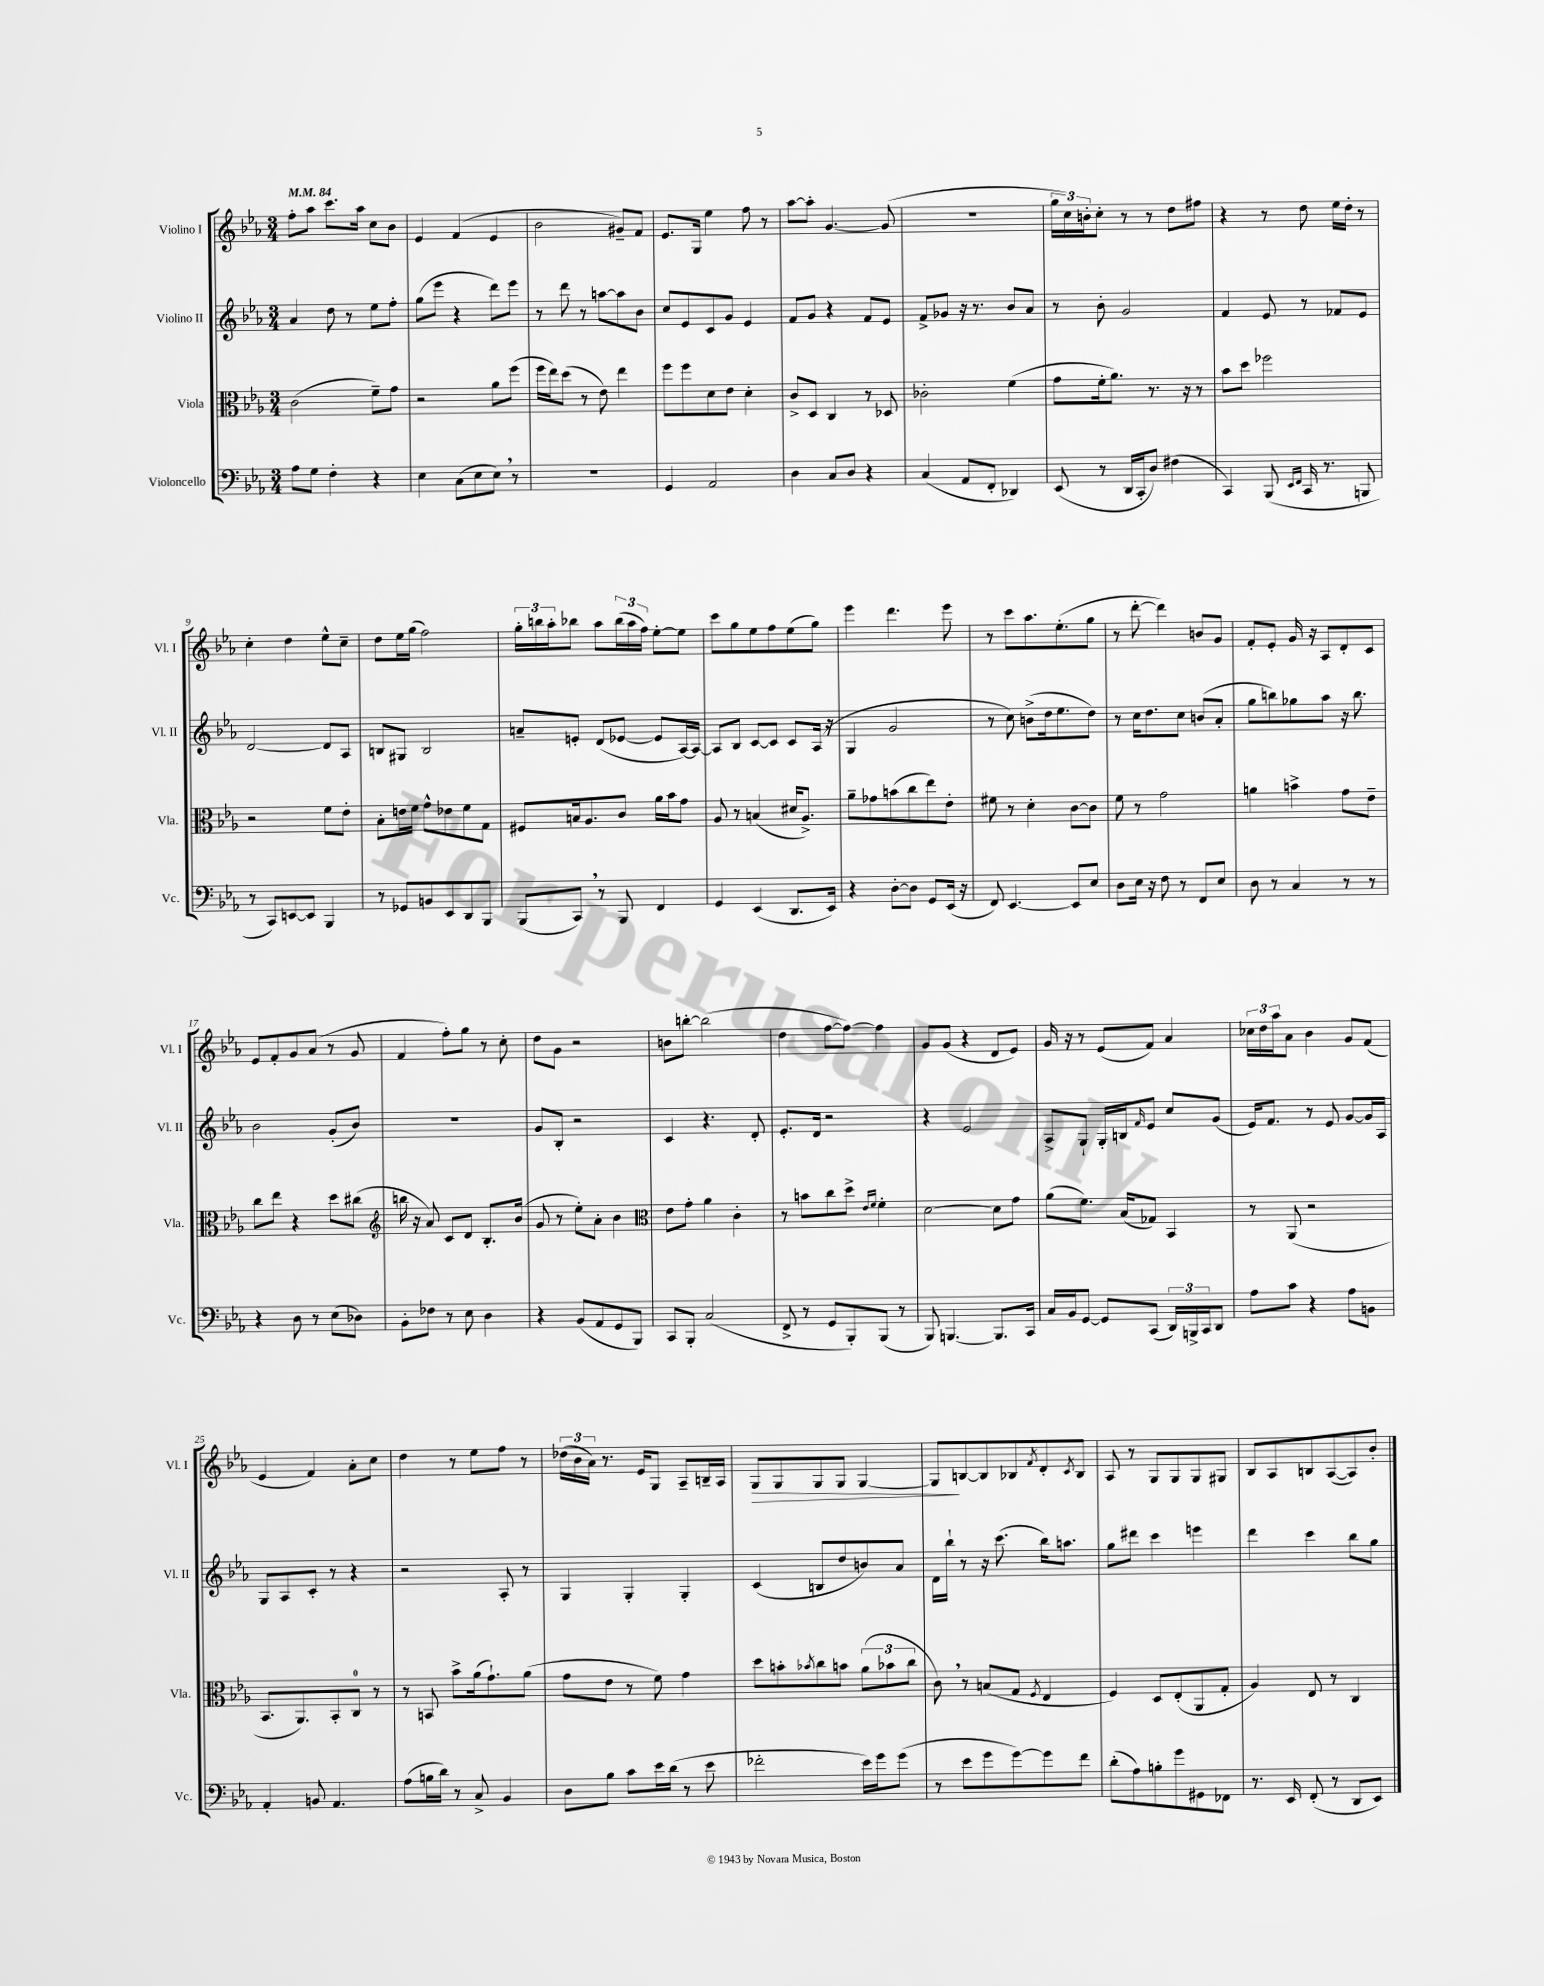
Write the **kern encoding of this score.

**kern	**kern	**kern	**kern	**dynam
*part4	*part3	*part2	*part1	*part1
*staff4	*staff3	*staff2	*staff1	*staff1
*I"Violoncello	*I"Viola	*I"Violino II	*I"Violino I	*
*I'Vc.	*I'Vla.	*I'Vl. II	*I'Vl. I	*
*clefF4	*clefC3	*clefG2	*clefG2	*
*k[b-e-a-]	*k[b-e-a-]	*k[b-e-a-]	*k[b-e-a-]	*
*M3/4	*M3/4	*M3/4	*M3/4	*
*MM84	*MM84	*MM84	*MM84	*
=1	=1	=1	=1	=1
8A-\L	(2c\	4a-/	8ff'\L	.
8G\J	.	.	8aa-\J	.
4F'\	.	8dd\	8.ccc\L	.
.	.	8r	.	.
.	.	.	16aa-\Jk	.
4r	8f~\L)	8ee-\L	8cc\L	.
.	8g\J	8ff'\J	8b-\J	.
=2	=2	=2	=2	=2
4E-\	2r	(8gg\L	4e-/	.
.	.	8eee-\J	.	.
(8C\L	.	4r	(4f/	.
8E-\	.	.	.	.
8E-,\J)	8a-\L	8ddd\L)	4e-/	.
8r	(8ff\J	8eee-\J	.	.
=3	=3	=3	=3	=3
2.r	16ff\LL	8r	2b-\	.
.	16ee-\J)	.	.	.
.	(8dd\J	8ddd\	.	.
.	8r	8r	.	.
.	8e-\)	[8aan\L	.	.
.	4ee-\	8aa\]	8g#X~/L)	.
.	.	8b-\J	8f/J	.
=4	=4	=4	=4	=4
4GG/	8ff\L	8cc/L	8.e-/L	.
.	8ff\	8e-/	.	.
.	.	.	16G/Jk	.
2AA-/	8d\	8c/	4ee-\	.
.	8e-\J	8g/J	.	.
.	4d'\	4e-/	8ff\	.
.	.	.	8r	.
=5	=5	=5	=5	=5
4D\	8c^/L	8f/L	[8aa-\L	.
.	8D/J	8g/J	8aa-'\J]	.
8C/L	4C/	4r	[4.g/	.
8D/J	.	.	.	.
4r	8r	8f/L	.	.
.	8D-X/	8e-/J	(8g/]	.
=6	=6	=6	=6	=6
(4C/	2c-X'\	8f^/L	2.r	.
.	.	8g-X/J	.	.
8AA-/L	.	16r	.	.
.	.	8.r	.	.
8FF'/J	.	.	.	.
4DD-X/)	(4f\	8b-/L	.	.
.	.	8a-/J	.	.
=7	=7	=7	=7	=7
(8EE-/	8g\L	8r	24gg\LL	.
.	.	.	24cc\)	.
.	.	.	24bn'\J	.
8r	16f'\k	8b-'\	8cc'\J	.
.	8.a-\J)	.	.	.
16DD/LL	.	2g/	8r	.
16CC'/J	.	.	.	.
8D/J)	8.r	.	8r	.
(4F#X\	.	.	8dd\L	.
.	16r	.	.	.
.	8r	.	8ff#X\J	.
=8	=8	=8	=8	=8
4CC/)	8b-\L	4f/	4r	.
.	8dd\J	.	.	.
(8BBB-/	2ff-X\	8e-/	8r	.
16qqEE-/LL	.	.	.	.
16qqFF/JJ	.	.	.	.
16CC/	.	8r	8dd\	.
8.r	.	.	.	.
.	.	8f-X/L	16ee-\LL	.
.	.	.	16dd'\JJ	.
8BBBn/	.	8e-/J	8r	.
!!LO:LB:g=z
=9	=9	=9	=9	=9
8r	2r	[2d/	4cc'\	.
8CC/L)	.	.	.	.
[8EEn/	.	.	4dd\	.
8EE/J]	.	.	.	.
4BBB-/	8f\L	8d/L]	8ee-^^\L	.
.	8e-'\J	8A-/J	8cc~\J	.
=10	=10	=10	=10	=10
8r	8B-'\L	8Bn/L	8dd\L	.
8GG-X/L	16en\L	8G#X/J	16ee-\L	.
.	16f\JJ	.	(16gg\JJ	.
8BBn/	8g^^\L	2B/	2ff\)	.
8EE-/	8e-X\	.	.	.
8DD/	8f\	.	.	.
8BBB-/J	8G\J	.	.	.
=11	=11	=11	=11	=11
(8BBB-/L	8F#X/L	8an~/L	24gg'\LL	.
.	.	.	24bbn\	.
.	.	.	24aa-'\J	.
8CC,/J)	16Bn/k	8en'/J	8bb-X\J	.
.	8.A-/	.	.	.
8r	.	(8d/L	8aa-\L	.
8BBB-/	8c/J	[8e-X/J	(24bb-\L	.
.	.	.	24aa-\	.
.	.	.	24ff\JJ)	.
4FF/	16a-\LL	8e-/L]	[8ee-'\L	.
.	16b-\J	.	.	.
.	8g\J	[16A-/L)	8ee-\J]	.
.	.	16A-/JJ_	.	.
=12	=12	=12	=12	=12
4GG/	8A-/	8A-/L]	8ccc\L	.
.	8r	8B-/J	8gg\	.
(4EE-/	(4Bn/	[8c/L	8ee-\	.
.	.	8c/J]	8ff\	.
8.DD/L	16d#X/KL	8c/L	(8ee-\	.
.	8.A-^/J)	.	.	.
.	.	(16A-/Jk	8gg\J)	.
16EE-/Jk)	.	16r	.	.
=13	=13	=13	=13	=13
4r	8a-~\L	4G/	4eee-\	.
.	8g-X\	.	.	.
[8D'\L	(8bn\	2g/	4.ddd\	.
8D\J]	8cc\	.	.	.
8GG/L	8ee-\)	.	.	.
(16EE-/Jk	8e-'\J	.	8eee-\	.
16r	.	.	.	.
=14	=14	=14	=14	=14
8FF/)	8f#X\	8r	8r	.
[4.EE-/	8r	8cc\)	8ccc\L	.
.	4d'\	(8bn^\L	8.aa-\	.
.	.	16dd\k	.	.
.	.	8.ee-\	(8.ee-'\	.
8EE-/L]	[8c\L	.	.	.
8E-/J	8c\J]	8dd\J)	8gg\J	.
=15	=15	=15	=15	=15
8D\L	8f\	8r	8r	.
16E-\Jk	8r	16cc\KL	[8ddd'\	.
16r	.	8.dd\	.	.
8F\	2g\	.	4ddd\])	.
8r	.	8cc\J	.	.
8FF/L	.	(8bn/L	8bn/L	.
8E-/J	.	8a-'/J	8g/J	.
=16	=16	=16	=16	=16
8D\	4an\	8gg\L	8f'/L	.
8r	.	8bbn\)	8e-'/J	.
4C/	4bn^\	8gg-X\	16g/	.
.	.	.	16r	.
.	.	8aa-\J	8A-/L	.
8r	8g\L	16r	8d'/	.
.	.	8.bb\	.	.
8r	8e-~\J	.	8c/J	.
!!LO:LB:g=z
=17	=17	=17	=17	=17
4r	8cc\L	2b-\	8e-/L	.
.	8ee-\J	.	8f'/	.
8D\	4r	.	8g/	.
8r	.	.	(8a-/J	.
(8E-\L	8dd\L	(8g'/L	8r	.
8D-X\J)	(8cc#X\J	8b-/J)	8g/	.
=18	=18	=18	=18	=18
*	*clefG2	*	*	*
8BB-'\L	16bbn\	2.r	4f/	.
.	16r	.	.	.
8F-X\J	8a-/)	.	.	.
8r	8c/L	.	8ff'\L)	.
8E-\	8d/J	.	8gg\J	.
4D\	8.B-'/L	.	8r	.
.	.	.	8cc'\	.
.	(16b-/Jk	.	.	.
=19	=19	=19	=19	=19
4r	8g/	8g/L	8dd\L	.
.	8r	8B-'/J	8g\J	.
(8BB-/L	8ee-'\L)	2r	2r	.
8AA-/	8a-'\J	.	.	.
8GG/	4b-\	.	.	.
8BBB-/J)	.	.	.	.
=20	=20	=20	=20	=20
*	*clefC3	*	*	*
8CC/L	8e-\L	4c/	8bn\L	.
8BBB-'/J	8g'\J	.	[8bbn'\J	.
(2C/	4a-\	4.r	(2bb\]	.
.	4c'\	.	.	.
.	.	8d'/	.	.
=21	=21	=21	=21	=21
8FF^/	8r	8.e-'/L	4dd\	.
8r	8bn\L	.	.	.
.	.	16d/Jk	.	.
8GG/L	8cc\	2r	[8ff\L	.
8BBB-'/)	8dd^\J	.	8ff\J_)	.
.	16qqe-/LL	.	.	.
.	16qqf/JJ	.	.	.
(8BBB-/J	4f'\	.	4ff\]	.
8r	.	.	.	.
=22	=22	=22	=22	=22
8BBB-/)	[2d\	4r	8g/L	.
[4.BBBn/	.	.	(8g/J	.
.	.	2e-/	4r	.
8.BBB/L]	8d\L]	.	8d/L	.
.	8g\J	.	8e-/J)	.
16CC/Jk	.	.	.	.
=23	=23	=23	=23	=23
16C/LL	(8a-\L	8A-^/L	16g/	.
16BB-/J	.	.	16r	.
[8GG/J	8.f\J)	8G`/J	8r	.
8GG/L]	.	16G'/LL	(8e-/L	.
.	(16B-/KL	16Bn/J	.	.
.	.	16qqf/	.	.
(8CC/J	8G-X/J)	8e-/J	8f/J)	.
24DD/LL)	4BB-/	8cc/L	4a-/	.
24BBBn^/	.	.	.	.
24CC/J	.	.	.	.
8DD/J	.	(8g/J	.	.
=24	=24	=24	=24	=24
8A-\L	8r	16e-/KL)	24cc-X\LL	.
.	.	.	24dd\	.
.	.	8.f/J	.	.
.	.	.	24aa-\J	.
8c\J	(8AA-/	.	8a-\J	.
4r	2r	8r	4b-\	.
.	.	8e-/	.	.
8A-\L	.	[8g/L	8g/L	.
8BBn\J	.	16g/L]	(8f/J	.
.	.	16A-/JJ	.	.
!!LO:LB:g=z
=25	=25	=25	=25	=25
4AA-'/	8.BB-/L	8G/L	4e-/	.
.	.	8A-/	.	.
.	8.AA-/)	.	.	.
8BBn/	.	8c'/J	4f/)	.
4.AA-/	8BB-'/	8r	.	.
.	8C/J	4r	8a-'\L	.
.	8r	.	8cc\J	.
=26	=26	=26	=26	=26
(8A-\L	8r	2r	4dd\	.
16Bn\L	8BBn/	.	.	.
16d\JJ)	.	.	.	.
8r	8b-^\L	.	8r	.
8C^/	(16a-\k	.	8ee-\L	.
.	8.g`\)	.	.	.
4BB-/	.	8A-'/	8ff\J	.
.	(8a-\J	8r	8r	.
=27	=27	=27	=27	=27
8D\L	8g\L	4G/	(24dd-X\LL	.
.	.	.	24b-\	.
.	.	.	24a-\JJ)	.
8B-\J	8e-\J	.	8.r	.
8c\L	8r	4G'/	.	.
.	.	.	16e-/KL	.
16e-\L	8f\)	.	8G/J	.
(16d\JJ	.	.	.	.
8r	4g\	4G'/	8A-~/L	.
8e-\	.	.	16Bn~/L	.
.	.	.	16A-/JJ	.
=28	=28	=28	=28	=28
!	!	!	!	!LO:HP:b
2f-X'\	8dd\L	(4c/	8G/L	>
.	8bn'\	.	8G/	.
.	8qb-X/	.	.	.
.	8cc\	8Bn/L	8G/	.
.	8bn\J	8dd/	8G/J	.
16e-\LL)	(12a-\L	8bn/)	[4G/	.
16g\J	.	.	.	.
.	12b-X\	.	.	.
(8g\J	.	8a-/J	.	.
.	12cc\J	.	.	.
=29	=29	=29	=29	=29
8r	8c,\)	16d\LL	8G/L]	.
.	.	16bb-`\JJ	.	.
8e-\L	8r	8r	[8Bn/	]
8g\	(8Bn/L	16r	8B/]	.
.	.	(8.ccc\	.	.
[8g\)	8G/J	.	8B-X/	.
.	8qF/	.	8qf/	.
8g\]	4E-/	16bb-\KL)	8d'/	.
.	.	8.aan\J	.	.
.	.	.	8qc/	.
8f\J	.	.	8B-/J	.
=30	=30	=30	=30	=30
(8d'\L	4F/)	8gg\L	8A-/	.
8A-\)	.	8ddd#X\J	8r	.
8Bn'\	8D/L	4ccc\	8G/L	.
8g\	(8E-'/	.	8G/	.
8GG#X\	8AA-/	4eeen\	8G/	.
8FF-X\J	8G'/J	.	8G#X/J	.
=31	=31	=31	=31	=31
8.r	4A-/)	4ddd\	8B-/L	.
.	.	.	8A-/	.
16EE-/	.	.	.	.
(8FF'/	8E-/	4ccc\	8Bn/	.
8r	8r	.	([8A-/	.
8DD/L	4C/	8bb-\L	8A-/])	.
8EE-/J)	.	8gg\J	8b-'/J	.
==	==	==	==	==
*-	*-	*-	*-	*-
